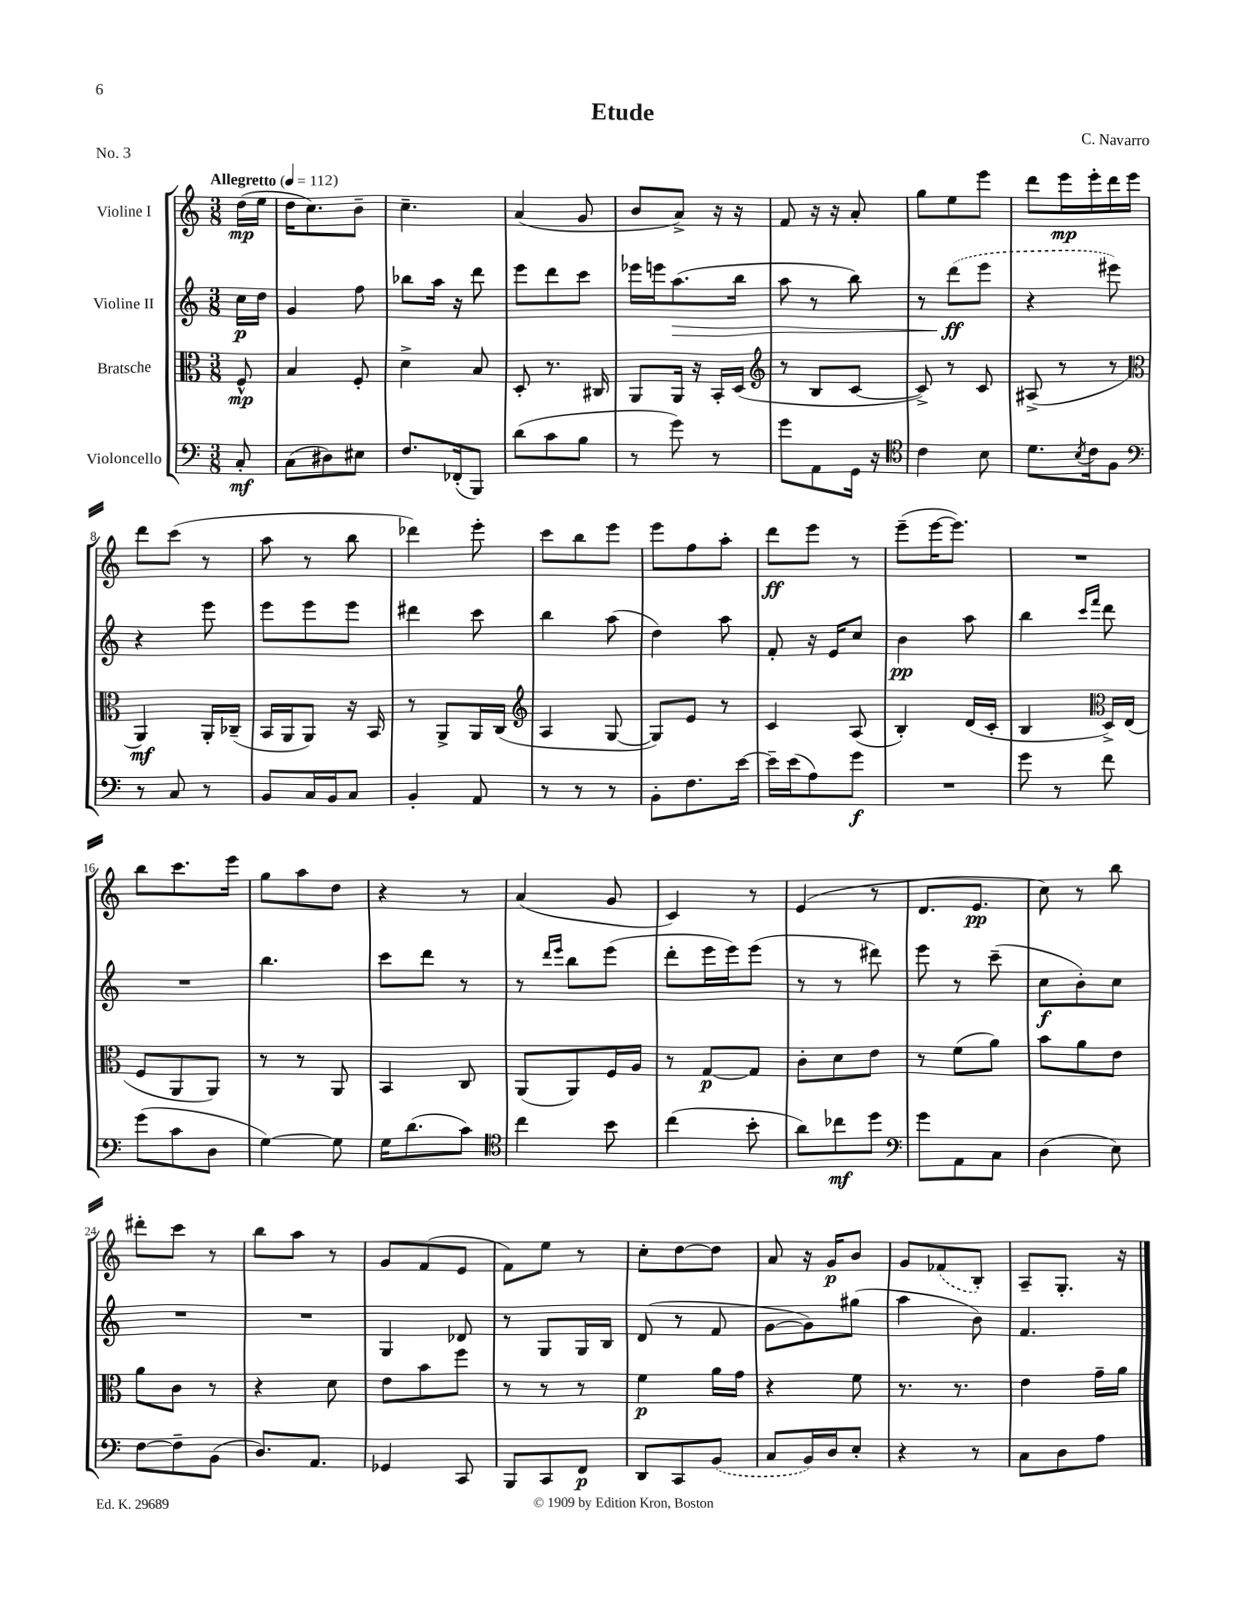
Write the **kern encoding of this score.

**kern	**kern	**kern	**kern
*staff4	*staff3	*staff2	*staff1
*clefF4	*clefC3	*clefG2	*clefG2
*k[]	*k[]	*k[]	*k[]
*M3/8	*M3/8	*M3/8	*M3/8
*MM112	*MM112	*MM112	*MM112
8C'	8F^^	16cc	(16dd
.	.	16dd	16ee
=	=	=	=
(8C	4B	4g	16dd
.	.	.	8.cc)
8D#)	.	.	.
8E#	8F'	8ff	8b~
=	=	=	=
8.F	4d^	8bb-	4.cc~
.	.	16aa	.
(16FF-'	.	16r	.
8BBB)	8B	8ddd	.
=	=	=	=
(8d	8D'	8eee	(4a
8c	8.r	8ddd	.
8B	.	8ccc	8g
.	16C#	.	.
=	=	=	=
8r	8AA	16eee-	8b
.	.	16eee	.
8g)	16AA	(8.aa	8a^)
.	16r	.	.
8r	16BB'	.	16r
.	(16D	16bb	16r
=	=	=	=
*	*clefG2	*	*
8g	8r	8aa	8f
8AA	8B	8r	16r
.	.	.	16r
16GG	[8c	8bb)	8a'
16r	.	.	.
=	=	=	=
*clefC4	*	*	*
4c	8c^])	8r	8gg
.	8r	(8ddd	8ee
8B	8c	8eee	8eee
=	=	=	=
8.d	(8A#^	4r	8ddd
.	8r	.	16eee
8qB	.	.	.
16c	.	.	16eee'
8F	8r	8eee#)	16ddd
.	.	.	16eee
=	=	=	=
*clefF4	*clefC3	*	*
8r	4AA)	4r	8ddd
8C	.	.	(8ccc
8r	16AA'	8eee	8r
.	(16C-~	.	.
=	=	=	=
8BB	16BB	8eee	8aa
.	16AA	.	.
16C	8AA)	8eee	8r
16BB	.	.	.
8C	16r	8eee	8bb
.	16BB	.	.
=	=	=	=
4BB'	8r	4ddd#	4ddd-)
.	8AA^	.	.
8AA	16AA	8ccc	8eee'
.	(16C	.	.
=	=	=	=
*	*clefG2	*	*
8r	4A	4bb	8ccc
8r	.	.	8bb
8r	[8G	(8aa	8eee
=	=	=	=
8BB'	8G])	4dd)	8eee
8.F	8e	.	8ff
.	8r	8aa	8aa'
[16e	.	.	.
=	=	=	=
16e~]	4c	8f'	8ddd
(16e	.	.	.
8A)	.	16r	8eee
.	.	16e	.
8g	(8A	8cc	8r
=	=	=	=
4.r	4B')	4b	(8eee~
.	.	.	[16eee
.	.	.	8.eee])
.	(16d	8aa	.
.	16c'	.	.
=	=	=	=
8g	4B	4bb	4.r
8r	.	.	.
*	*clefC3	*	*
.	.	16qqccc	.
.	.	16qqfff	.
8f	16D^)	8ddd	.
.	(16E	.	.
=	=	=	=
(8g	8F	4.r	8bb
8c	8AA	.	8.ccc
8D	8AA)	.	.
.	.	.	16eee
=	=	=	=
[4G)	8r	4.bb	8gg
.	8r	.	8aa
8G]	8AA	.	8dd
=	=	=	=
16G	4BB	8ccc	4r
(8.d	.	.	.
.	.	8ddd	.
8c)	8C	8r	8r
=	=	=	=
*clefC4	*	*	*
4cc	(8AA	8r	(4a
.	.	16qqddd	.
.	.	16qqeee	.
.	8AA)	8bb	.
8b	16F	(8eee	8g
.	16A	.	.
=	=	=	=
(4cc	8r	8ddd'	4c)
.	[8G	16eee	.
.	.	16eee)	.
8b'	8G]	(8eee	8r
=	=	=	=
8a)	8c'	8r	(4e
8cc-	8d	8r	.
8dd	8e	8ddd#)	8r
=	=	=	=
*clefF4	*	*	*
8g	8r	8eee	8.d
8AA	(8f	8r	.
.	.	.	8.e
8C	8a)	(8ccc~	.
=	=	=	=
(4D	8b	8cc	8cc)
.	8a	8b')	8r
8E)	8e	8cc	8bb
=	=	=	=
[8F	8a	4.r	8ddd#'
8F~]	8c	.	8ccc
(8BB	8r	.	8r
=	=	=	=
8.D)	4r	4.r	8bb
.	.	.	8aa
8.AA	.	.	.
.	8d	.	8r
=	=	=	=
4GG-	8e	4G	8g
.	8b	.	(8f
8CC	8ff	8d-	8e
=	=	=	=
8BBB	8r	8r	8f)
8CC	8r	8G	8ee
8FF	8r	16G	8r
.	.	16B	.
=	=	=	=
8DD	4f	(8d	8cc'
8CC	.	8r	[8dd
(8BB	16a	8f	8dd]
.	16g	.	.
=	=	=	=
8C	4r	[8g	8a
16BB)	.	8g])	16r
16D	.	.	16g
8E'	8f	(8gg#	8b
=	=	=	=
4r	8.r	4aa	8g
.	.	.	(8f-
.	8.r	.	.
8r	.	8b)	8B')
=	=	=	=
8C	4e	4.f	8A~
8D	.	.	8.G'
8A	16g~	.	.
.	16a	.	16r
==	==	==	==
*-	*-	*-	*-
